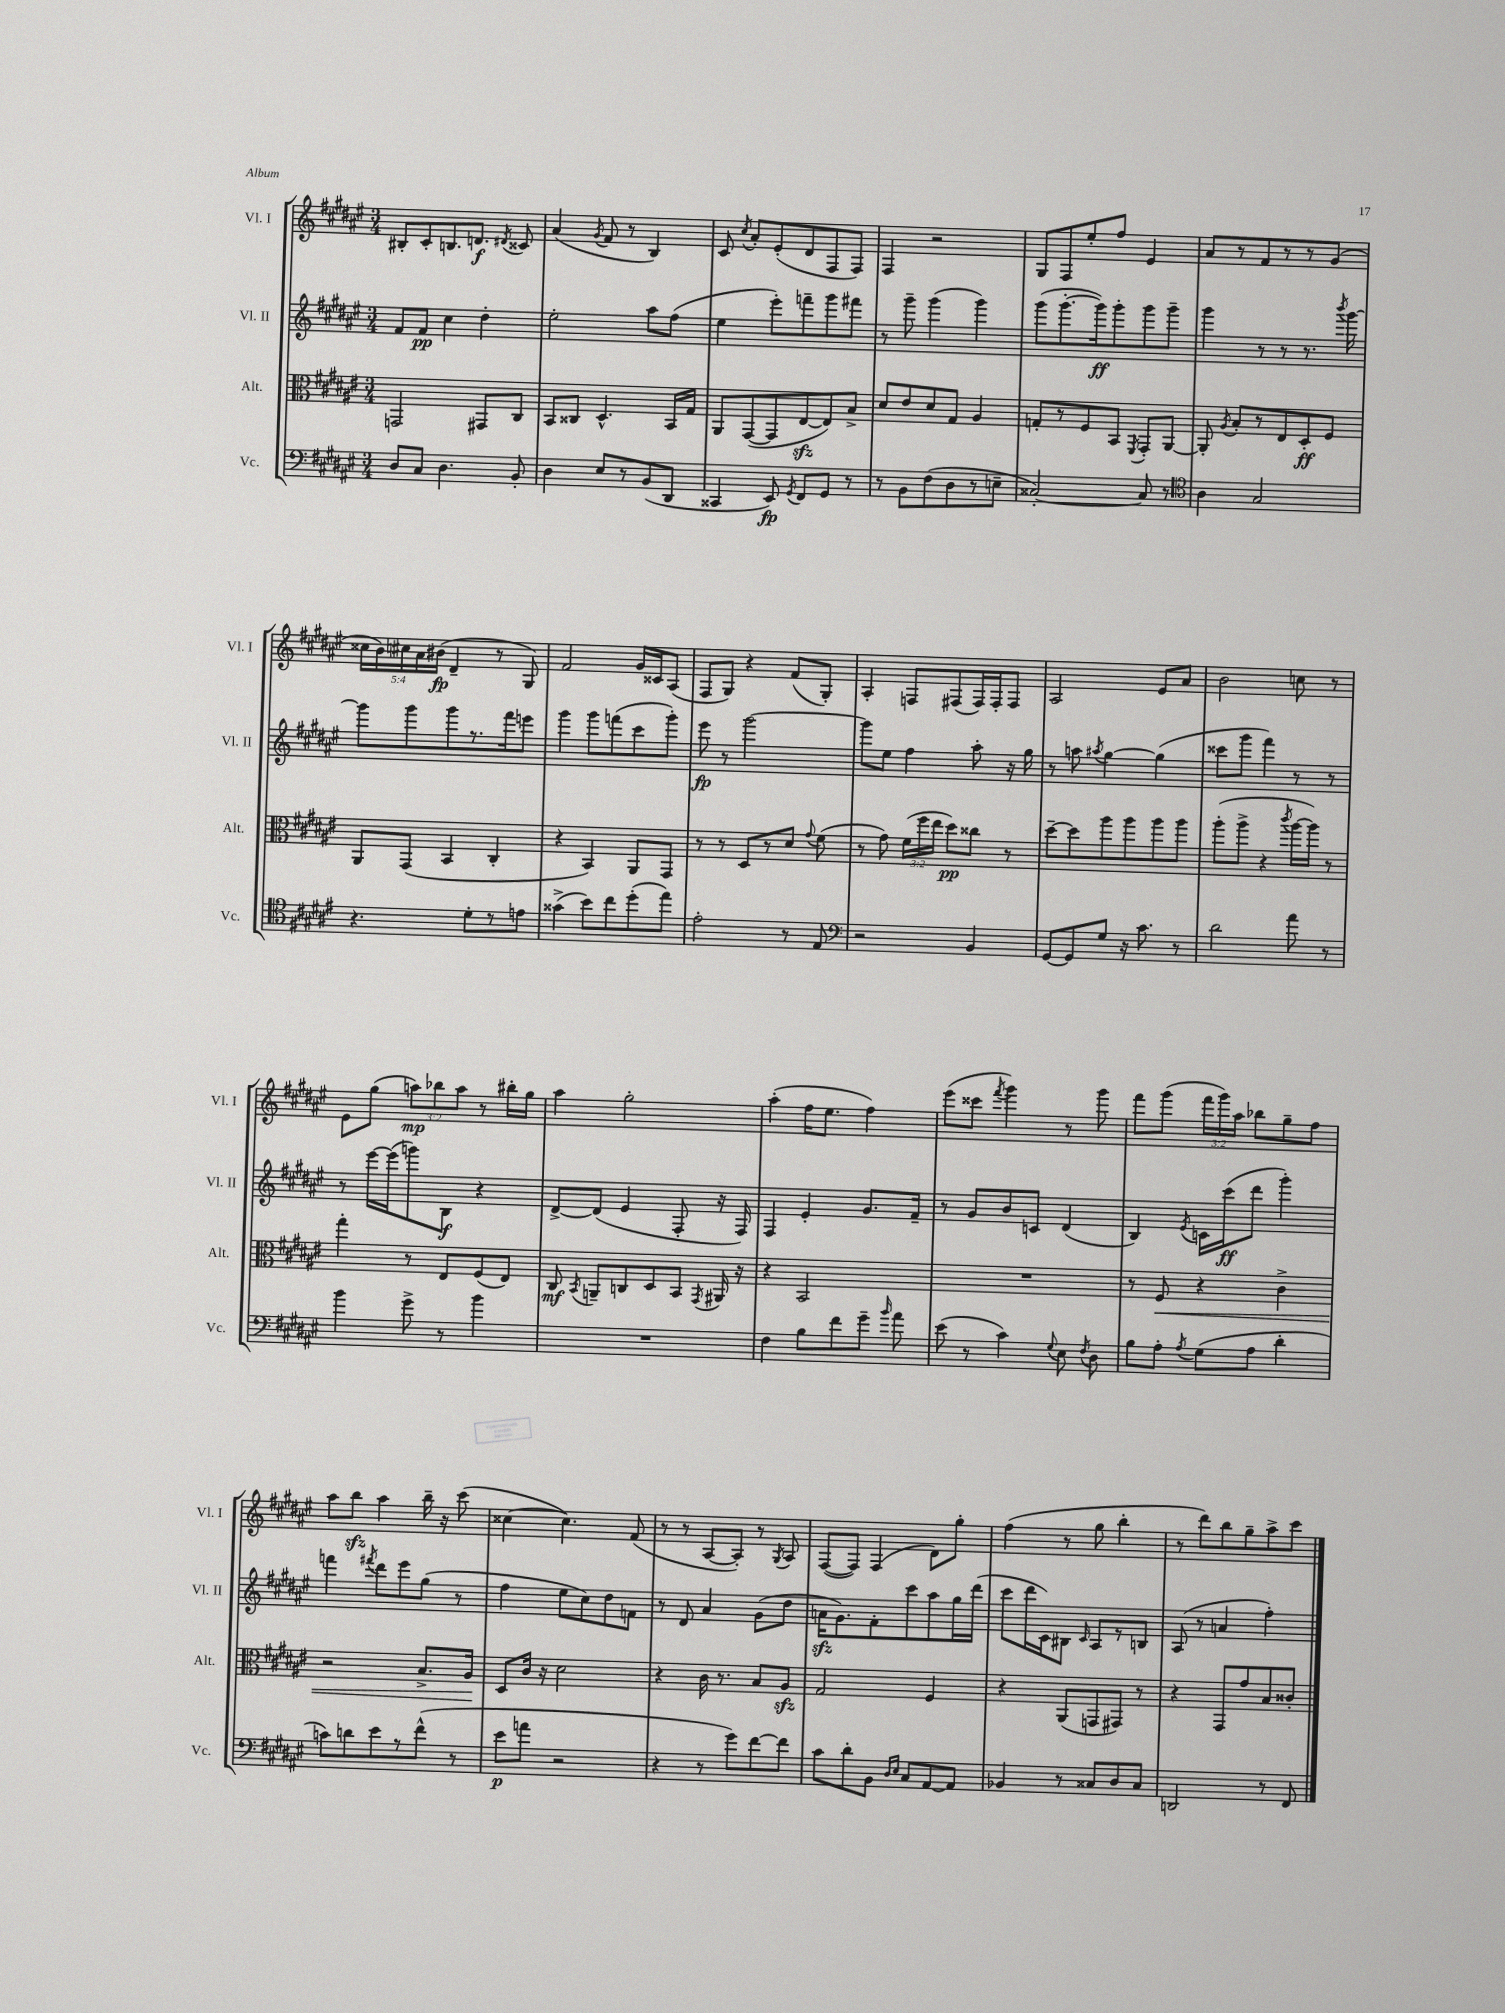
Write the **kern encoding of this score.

**kern	**dynam	**kern	**dynam	**kern	**dynam	**kern	**dynam
*part4	*part4	*part3	*part3	*part2	*part2	*part1	*part1
*staff4	*staff4	*staff3	*staff3	*staff2	*staff2	*staff1	*staff1
*I"Vc.	*	*I"Alt.	*	*I"Vl. II	*	*I"Vl. I	*
*I'Vc.	*	*I'Alt.	*	*I'Vl. II	*	*I'Vl. I	*
*clefF4	*	*clefC3	*	*clefG2	*	*clefG2	*
*k[f#c#g#d#a#e#]	*	*k[f#c#g#d#a#e#]	*	*k[f#c#g#d#a#e#]	*	*k[f#c#g#d#a#e#]	*
*M3/4	*	*M3/4	*	*M3/4	*	*M3/4	*
=93	=93	=93	=93	=93	=93	=93	=93
8D#/L	.	2GGn/	.	8f#/L	.	8B#X'/L	.
8C#/J	.	.	.	8f#/J	pp	8c#'/	.
4.D#\	.	.	.	4cc#\	.	8.Bn/	.
.	.	.	.	.	.	8.dn/J	f
.	.	8GG#X/L	.	4dd#'\	.	.	.
.	.	.	.	.	.	8qd#X/	.
8BB'/	.	8C#/J	.	.	.	8c##X/	.
=94	=94	=94	=94	=94	=94	=94	=94
4D#\	.	8BB/L	.	2ee#'\	.	(4a#/	.
.	.	8C##X/J	.	.	.	.	.
.	.	.	.	.	.	8qg#/	.
8E#/L	.	4.D#^^/	.	.	.	8f#/	.
8r	.	.	.	.	.	8r	.
(8BB/	.	.	.	8aa#\L	.	4B/)	.
8DD#/J	.	16BB/LL	.	(8ff#\J	.	.	.
.	.	16G#/JJ	.	.	.	.	.
=95	=95	=95	=95	=95	=95	=95	=95
4CC##X/	.	8AA#/L	.	4ee#\	.	8c#/	.
.	.	.	.	.	.	8qcc#/	.
.	.	([8GG#/	.	.	.	8a#'/L	.
8EE#/)	fp	8GG#/]	.	8eee#'\L)	.	(8e#'/	.
8qGG#/	.	.	.	.	.	.	.
8FF#/L	.	[8E#zz/	.	8fffn~\	.	8d#/	.
8GG#/J	.	8E#/])	.	8ggg#\	.	8F#/	.
8r	.	8B^/J	.	8fff#X\J	.	8F#/J)	.
=96	=96	=96	=96	=96	=96	=96	=96
8r	.	8d#/L	.	8r	.	4F#/	.
8BB\L	.	8e#/	.	8ggg#~\	.	.	.
(8F#\	.	8d#/	.	(4ggg#\	.	2r	.
8D#\	.	8G#/J	.	.	.	.	.
8r	.	4A#/	.	4ggg#\)	.	.	.
8En~\J	.	.	.	.	.	.	.
=97	=97	=97	=97	=97	=97	=97	=97
[2C##X'/)	.	8Gn'/L	.	(8ggg#\L	.	8G#/L	.
.	.	8r	.	[8.ggg#'\	.	8F#/	.
.	.	8F#/	.	.	.	8ee#'/	.
.	.	.	.	16ggg#\k])	ff	.	.
.	.	8BB/J	.	8ggg#'\	.	8ff#/J	.
.	.	8qFF#/	.	.	.	.	.
8C##/]	.	8GG#'/L	.	8ggg#\	.	4e#/	.
8r	.	[8AA#/J	.	8ggg#~\J	.	.	.
=98	=98	=98	=98	=98	=98	=98	=98
*clefC4	*	*	*	*	*	*	*
4A#\	.	8AA#'/]	.	4ggg#\	.	8a#/L	.
.	.	8qA#/	.	.	.	.	.
.	.	8B'/L	.	.	.	8r	.
2G#/	.	8r	.	8r	.	8f#/	.
.	.	8E#/	.	8r	.	8r	.
.	.	8D#'/	ff	8.r	.	8r	.
.	.	8F#/J	.	.	.	(8g#/J	.
.	.	.	.	8qbbb/	.	.	.
.	.	.	.	[16ggg#\	.	.	.
!!LO:LB:g=z
=99	=99	=99	=99	=99	=99	=99	=99
4.r	.	8AA#/L	.	8ggg#\L]	.	20cc##X\LL	.
.	.	.	.	.	.	20b\)	.
.	.	.	.	.	.	20cc#X\	.
.	.	(8GG#/J	.	8ggg#\	.	.	.
.	.	.	.	.	.	20a#\	.
.	.	.	.	.	.	(20b#X\JJ	fp
.	.	4BB/	.	8ggg#\	.	4d#~/	.
8d#'\L	.	.	.	8.r	.	.	.
8r	.	4C#'/	.	.	.	8r	.
.	.	.	.	16fff#\k	.	.	.
8en\J	.	.	.	8eeen\J	.	8G#/)	.
=100	=100	=100	=100	=100	=100	=100	=100
(4g##X^\	.	4r	.	4ggg#\	.	2f#/	.
8b\L)	.	4BB/)	.	8ggg#\L	.	.	.
8cc#\	.	.	.	(8fffn\	.	.	.
(8dd#'\	.	8AA#/L	.	8ccc#\	.	16g#/LL	.
.	.	.	.	.	.	16c##X/J	.
8ee#\J)	.	8GG#/J	.	8ggg#'\J)	.	(8A#/J	.
=101	=101	=101	=101	=101	=101	=101	=101
2e#'\	.	8r	.	8eee#\	fp	8F#/L	.
.	.	8r	.	8r	.	8G#/J)	.
.	.	8D#/L	.	[2ggg#\	.	4r	.
.	.	8r	.	.	.	.	.
8r	.	8d#/J	.	.	.	(8f#/L	.
.	.	8qqg#/	.	.	.	.	.
8E#/	.	(8f#\	.	.	.	8G#'/J)	.
=102	=102	=102	=102	=102	=102	=102	=102
*clefF4	*	*	*	*	*	*	*
2r	.	8r	.	8ggg#\L]	.	4A#'/	.
.	.	8g#\)	.	8ee#\J	.	.	.
.	.	(24f#\LL	.	4ff#\	.	8Fn/L	.
.	.	24ff#\	.	.	.	.	.
.	.	24ee#\JJ	.	.	.	.	.
.	.	8dd#\L)	pp	.	.	(8F#X/	.
4BB/	.	8cc##X\J	.	8aa#'\	.	16F#/L)	.
.	.	.	.	.	.	16F#'/J	.
.	.	8r	.	16r	.	8F#/J	.
.	.	.	.	16gg#\	.	.	.
=103	=103	=103	=103	=103	=103	=103	=103
[8GG#/L	.	[8dd#~\L	.	8r	.	2A#/	.
8GG#/]	.	8dd#\]	.	8aan\	.	.	.
.	.	.	.	8qaa#X/	.	.	.
8G#/J	.	8aa#\	.	[4gg#\	.	.	.
16r	.	8aa#\	.	.	.	.	.
8.c#\	.	.	.	.	.	.	.
.	.	8aa#\	.	(4gg#\]	.	8e#/L	.
8r	.	8aa#\J	.	.	.	8a#/J	.
=104	=104	=104	=104	=104	=104	=104	=104
2d#\	.	(8aa#'\L	.	8ccc##X\L	.	2b\	.
.	.	8aa#^\J	.	8ggg#\J	.	.	.
.	.	4r	.	4fff#\)	.	.	.
.	.	8qccc#/	.	.	.	.	.
8a#\	.	[16aa#\LL	.	8r	.	8ccn\	.
.	.	16aa#\JJ])	.	.	.	.	.
8r	.	8r	.	8r	.	8r	.
!!LO:LB:g=z
=105	=105	=105	=105	=105	=105	=105	=105
4b\	.	4gg#'\	.	8r	.	8e#\L	.
.	.	.	.	[16eee#\LL	.	(8gg#\J	.
.	.	.	.	(16eee#\J]	.	.	.
8g#^\	.	8r	.	8gggn\)	.	12aan\L)	mp
.	.	.	.	.	.	12bb-X\	.
8r	.	8E#/L	.	8B\J	f	.	.
.	.	.	.	.	.	12aa\J	.
4b\	.	(8F#/	.	4r	.	8r	.
.	.	8E#/J)	.	.	.	16bb#X'\LL	.
.	.	.	.	.	.	16gg#\JJ	.
=106	=106	=106	=106	=106	=106	=106	=106
2.r	.	8C#/	mf	[8d#^/L	.	4aa#\	.
.	.	8qBB/	.	.	.	.	.
.	.	8AAn~/L	.	(8d#/J]	.	.	.
.	.	8Cn/	.	4e#/	.	2gg#'\	.
.	.	8D#/	.	.	.	.	.
.	.	8BB/J	.	8F#'/	.	.	.
.	.	8qGG#/	.	.	.	.	.
.	.	16AA#X/	.	16r	.	.	.
.	.	16r	.	16F#/)	.	.	.
=107	=107	=107	=107	=107	=107	=107	=107
4F#\	.	4r	.	4F#/	.	(4aa#'\	.
8B\L	.	2BB/	.	4e#'/	.	16ff#\KL	.
.	.	.	.	.	.	8.ee#\J	.
8f#\	.	.	.	.	.	.	.
8g#~\J	.	.	.	8.g#/L	.	4ff#\)	.
16qqb/	.	.	.	.	.	.	.
8a#\	.	.	.	.	.	.	.
.	.	.	.	16f#~/Jk	.	.	.
=108	=108	=108	=108	=108	=108	=108	=108
(8e#\	.	2.r	.	8r	.	(8eee#\L	.
8r	.	.	.	8g#/L	.	8ccc##X\J	.
.	.	.	.	.	.	8qfff#/	.
4c#\)	.	.	.	8b/	.	4ggg#\)	.
.	.	.	.	8cn/J	.	.	.
8qqG#/	.	.	.	.	.	.	.
8E#\	.	.	.	(4d#/	.	8r	.
8qF#/	.	.	.	.	.	.	.
8D#\	.	.	.	.	.	8ggg#\	.
=109	=109	=109	=109	=109	=109	=109	=109
8B\L	.	8r	.	4B/)	.	8fff#\L	.
!	!	!	!LO:HP:b	!	!	!	!
8A#'\J	.	8F#/	<	.	.	(8ggg#\J	.
8qA#/	.	.	.	8qe#/	.	.	.
(8G#\L	.	4r	.	16cn\LL	.	24fff#\LL	.
.	.	.	.	.	.	24ggg#\)	.
.	.	.	.	(16ccc#\J	ff	.	.
.	.	.	.	.	.	24aa#\JJ	.
8A#\J	.	.	.	8ddd#\J	.	8bb-X\L	.
4d#'\	.	4c#^\	.	4ggg#'\)	.	8gg#~\	.
.	.	.	.	.	.	8ff#\J	.
!!LO:LB:g=z
=110	=110	=110	=110	=110	=110	=110	=110
8cn\L)	.	2r	.	4fffn\	.	8aa#\L	.
8dn\	.	.	.	.	.	8bbzz\J	.
.	.	.	.	8qfff#X/	.	.	.
8e#\	.	.	.	8ddd#\L	.	4aa#\	.
8r	.	.	.	8eee#\	.	.	.
(8f#^^\J	.	8.B^/L	.	(8gg#\J	.	16bb~\	.
.	.	.	.	.	.	16r	.
8r	.	.	.	8r	.	(8ccc#\	.
.	.	16A#/Jk	.	.	.	.	.
.	.	.	[	.	.	.	.
=111	=111	=111	=111	=111	=111	=111	=111
8e#\L	p	8D#/L	.	4ff#\	.	[4cc##X\	.
8an\J	.	16c#/Jk	.	.	.	.	.
.	.	16r	.	.	.	.	.
2r	.	2d#\	.	8ee#\L	.	4.cc##\])	.
.	.	.	.	8cc#\)	.	.	.
.	.	.	.	8dd#\	.	.	.
.	.	.	.	8fn\J	.	(8f#/	.
=112	=112	=112	=112	=112	=112	=112	=112
4r	.	4r	.	8r	.	8r	.
.	.	.	.	8d#/	.	8r	.
8r	.	16c#\	.	4a#/	.	[8A#/L	.
.	.	8.r	.	.	.	.	.
8g#\L)	.	.	.	.	.	8A#'/J])	.
[8f#\	.	8B/L	.	(8g#\L	.	8r	.
.	.	.	.	.	.	8qG#/	.
8f#\J]	.	8A#zz/J	.	8dd#\J	.	8A#/	.
=113	=113	=113	=113	=113	=113	=113	=113
8c#\L	.	2G#/	.	16anzz\KL	.	([8F#/L	.
.	.	.	.	8.g#\)	.	.	.
8d#'\	.	.	.	.	.	8F#/J])	.
8BB\J	.	.	.	8f#'\	.	(4F#/	.
16qqD#/LL	.	.	.	.	.	.	.
16qqE#/JJ	.	.	.	.	.	.	.
8C#/L	.	.	.	8ccc#\	.	.	.
[8AA#/	.	4F#/	.	8aa#\	.	8d#\L)	.
8AA#/J]	.	.	.	16gg#\L	.	8gg#'\J	.
.	.	.	.	(16ddd#\JJ	.	.	.
=114	=114	=114	=114	=114	=114	=114	=114
4BB-X/	.	4r	.	8ccc#\L	.	(4ff#\	.
.	.	.	.	16ddd#\L	.	.	.
.	.	.	.	16c#\J)	.	.	.
8r	.	(8AA#/L	.	8B#X\J	.	8r	.
.	.	.	.	16qqc#/	.	.	.
8C##X/L	.	8GGn/	.	8A#/L	.	8gg#\	.
8D#/	.	8GG#X/J)	.	8r	.	4bb'\	.
8C##/J	.	8r	.	8Bn/J	.	.	.
=115	=115	=115	=115	=115	=115	=115	=115
2DDn/	.	4r	.	(8A#/	.	8r	.
.	.	.	.	8r	.	8ddd#\L)	.
.	.	8GG#/L	.	4an/	.	8bb\	.
.	.	8g#/	.	.	.	8gg#~\	.
8r	.	8B/	.	4ff#'\)	.	8aa#^\	.
8FF#/	.	8c##X'/J	.	.	.	8ccc#\J	.
==	==	==	==	==	==	==	==
*-	*-	*-	*-	*-	*-	*-	*-
